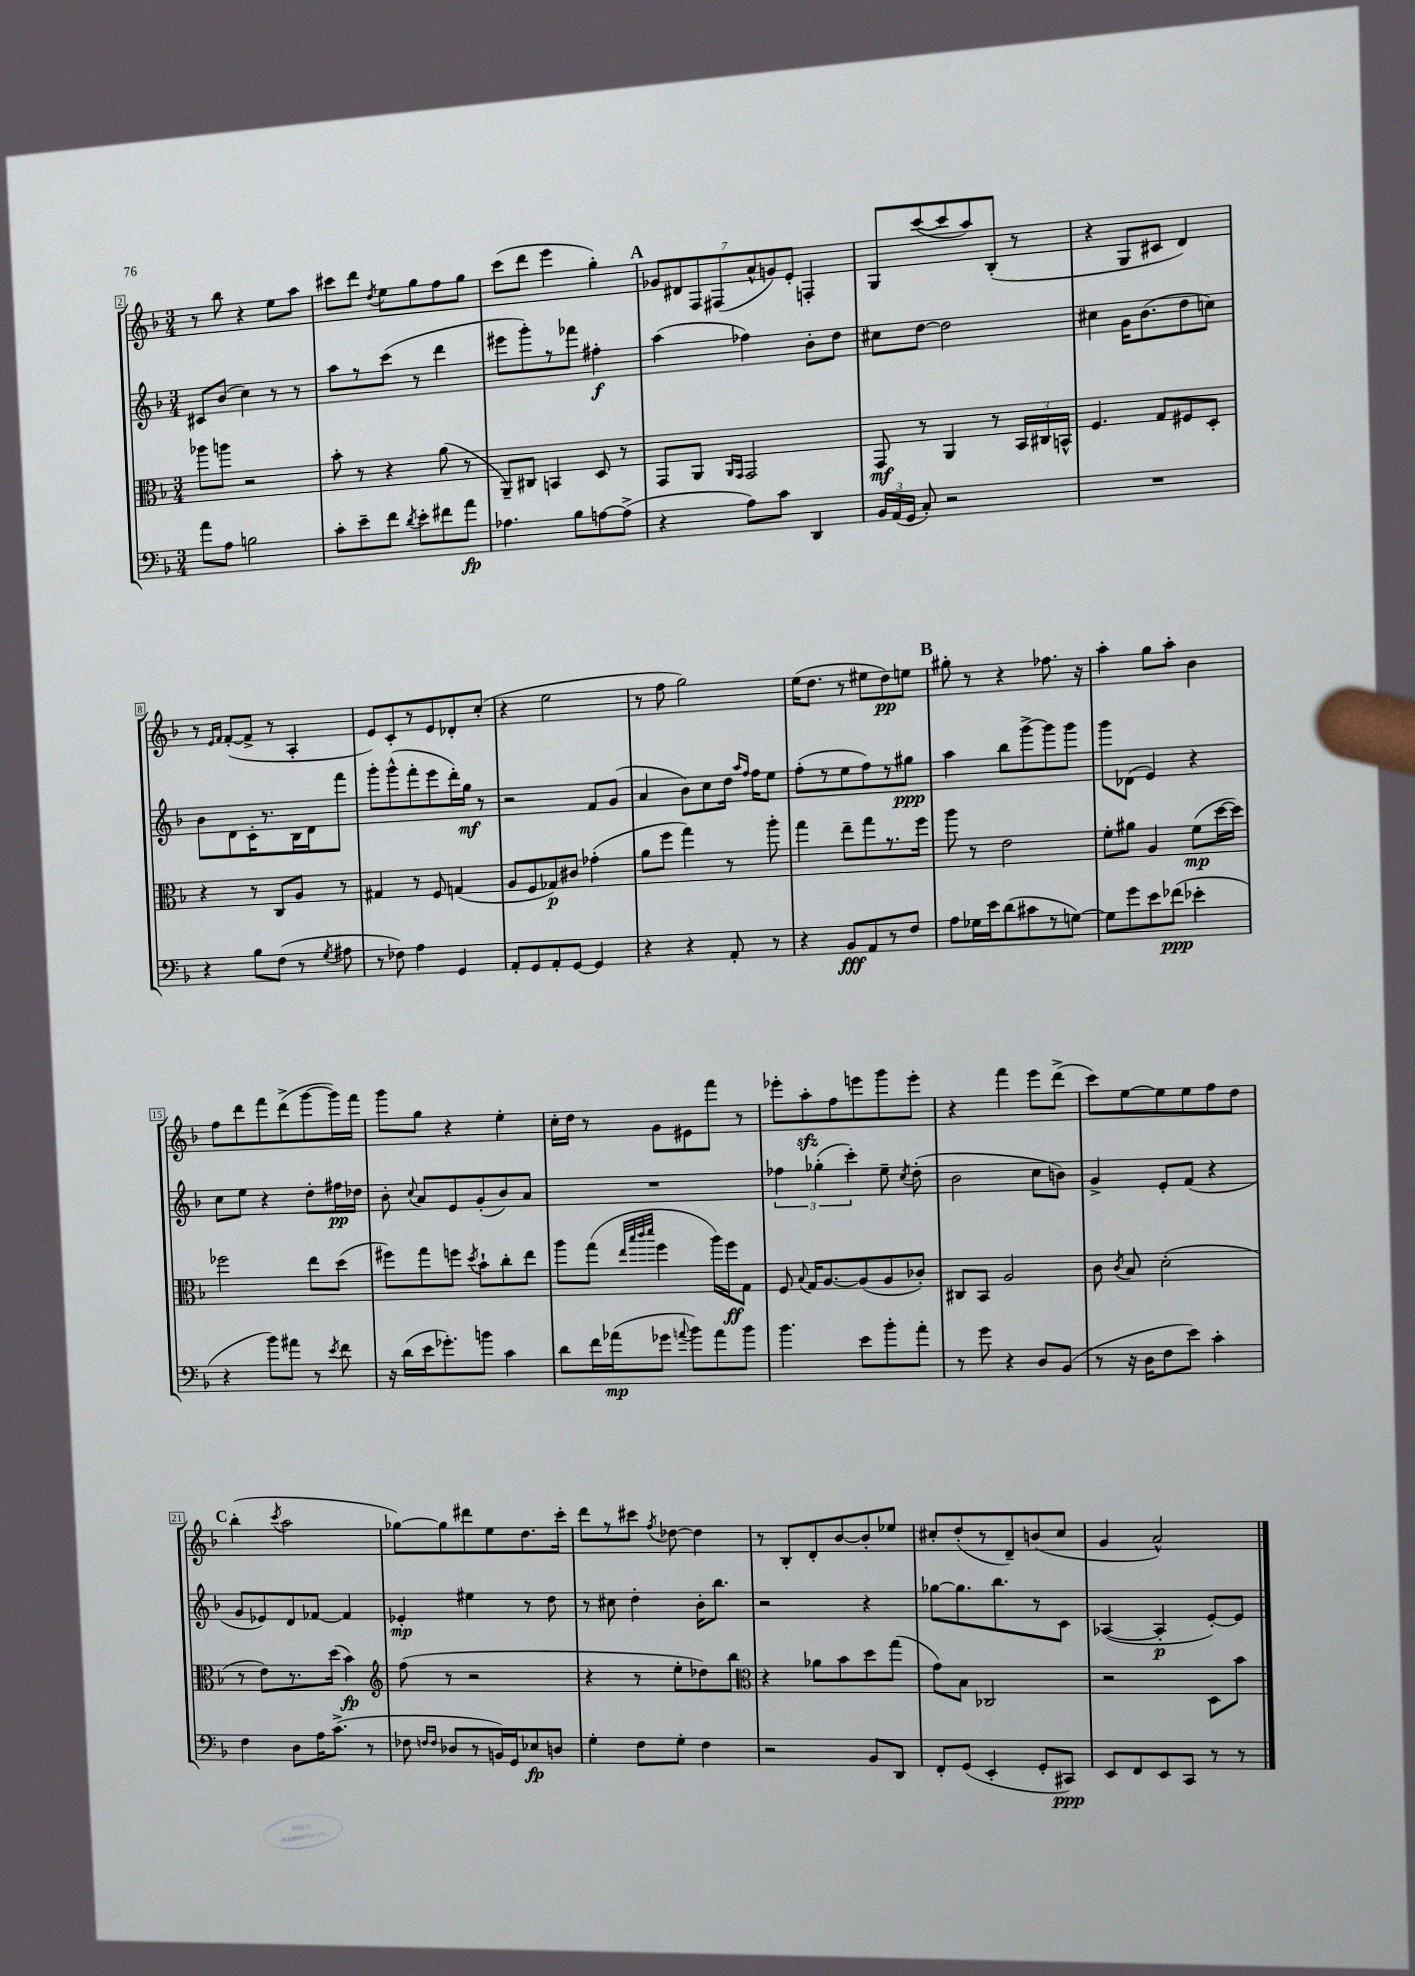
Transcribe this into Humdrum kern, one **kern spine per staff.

**kern	**kern	**kern	**kern
*staff4	*staff3	*staff2	*staff1
*clefF4	*clefC3	*clefG2	*clefG2
*k[b-]	*k[b-]	*k[b-]	*k[b-]
*M3/4	*M3/4	*M3/4	*M3/4
8a	8aa-	8c#	8r
8A	8aa	(8b-	8bb-
2B	2r	4cc)	4r
.	.	8r	8ee
.	.	8r	8aa
=	=	=	=
8c'	8b-'	8aa	8ccc#
8e~	8r	8r	8ddd
.	.	.	8qdd
8f	4r	(8ccc	8ee
8qd	.	.	.
8e'	.	8r	8gg
8f#	(8a	4ddd	8ff
8a	8r	.	8gg
=	=	=	=
4.A-	8AA~)	8eee#	(8ccc
.	8C#	8ggg')	8ddd
.	4BB	8r	4eee
8B-	.	8fff-	.
[8A	8D	4ff#'	4gg')
(8A^]	8r	.	.
=	=	=	=
4r	8GG	(4aa	14g-
.	.	.	14d#
.	8AA	.	.
.	.	.	14F
.	.	.	(14F#
.	16qqAA	.	.
.	16qqGG	.	.
8A)	2GG	4ff-)	.
.	.	.	14a^^
.	.	.	14g)
8c	.	.	.
.	.	.	14e'
4DD	.	8b-'	4F'
.	.	8dd	.
=	=	=	=
24BB-	8GG	8cc#	8G
(24AA	.	.	.
24GG	.	.	.
8C')	8r	[8dd	([8ccc
2r	4AA	2dd]	8ccc]
.	.	.	8aa)
.	8r	.	(8B-'
.	24BB-	.	8r
.	24C#	.	.
.	24BB^^	.	.
=	=	=	=
2.r	4.F	4cc#	4r
.	.	16g	8G
.	.	(8.b-	.
.	8G	.	8c#
.	8F#	8dd	4d)
.	8D'	8cc)	.
=	=	=	=
4r	4r	8b-	8r
.	.	.	16qqe
.	.	.	16qqf
.	.	8d	([8f'
8B-	8r	16c'	8f^]
.	.	8.r	.
(8F	8C	.	8r
8r	8A	16B-	4A'
.	.	16d	.
8qG	.	.	.
8A#	8r	8fff	.
=	=	=	=
8r	4G#	8ggg'	8e)
8F-)	.	(8ggg^^	8c'
4A	8r	8fff'	8r
.	8F	8eee	8e
4GG	(4G	16ddd')	8d-'
.	.	16gg	.
.	.	8r	(8cc'
=	=	=	=
8AA'	8A	2r	4r
8GG	8F	.	.
8AA'	8G-)	.	2ee
[8GG	8c#	.	.
4GG]	(4g-'	8f	.
.	.	(8g	.
=	=	=	=
4r	8a	4a	8r
.	8ff	.	8ff
4r	4gg)	8b-)	2gg)
.	.	8cc	.
8AA'	8r	16dd	.
.	.	16qqaa	.
.	.	16qqff	.
.	.	16ff	.
8r	8aa'	8ee	.
=	=	=	=
4r	4gg	(8ff'	(16ee
.	.	.	8.dd
.	.	8r	.
8BB-	8ee~	8ee	8r
8AA	8gg	8ff)	8ee#
8r	8.r	8r	8dd)
8F	.	8gg#	8ee
.	16ff	.	.
=	=	=	=
8A	8aa	4aa	8gg#'
16G-	8r	.	8r
16e	.	.	.
(8d	2e	8bb-	4r
8c#	.	[8ggg^	.
8r	.	8ggg]	8.ff-
[8G)	.	8ggg	.
.	.	.	16r
=	=	=	=
8G]	8f'	8ggg	4aa'
8g	8a#	(8d-	.
8e	4A	4e)	8gg
(8f-	.	.	8aa'
4e-'	(8f	4r	4b-
.	[16dd	.	.
.	16dd])	.	.
=	=	=	=
4r	2ff-	8cc	8ff
.	.	8ee	8ddd
8b-)	.	4r	8fff
8a#	.	.	(8ddd^
8r	8ee	8dd'	[8ggg
8qe	.	.	.
8f	(8dd	16ff#	16ggg])
.	.	16dd-	16fff
=	=	=	=
16r	8ff#)	8b-'	8ggg
(16d	.	.	.
.	.	8qqcc	.
16e	8gg	8a	8gg
8.g-')	.	.	.
.	8ff	8e	4r
.	8qdd	.	.
8b	8b-`	(8g'	.
4c	8cc'	8b-)	4ee'
.	8ee	8a	.
=	=	=	=
8d	8aa	2.r	16cc'
.	.	.	16dd
16f	(8gg	.	8r
(16a-	.	.	.
.	32qqee	.	.
.	32qqbb-	.	.
.	32qqccc	.	.
.	32qqddd	.	.
8g-	4ff	.	8g
8qqa	.	.	.
8b-)	.	.	8e#
8a	16aa)	.	8fff
.	16ff	.	.
8b-	8G	.	8r
=	=	=	=
4.b-	8F	6ff-	8eee-'
.	8qqB-	.	.
.	16G	.	8aa'
.	.	(6gg-'	.
.	[8.A	.	.
.	.	.	8ff
.	.	6ccc')	.
8e	(8A]	.	8eee
8b-'	8A	8ee~	8ggg
.	.	8qcc	.
8a'	8c-')	(8dd'	8eee'
=	=	=	=
8r	8C#	2b-	4r
8g	8BB-	.	.
4r	2A	.	4fff
8D	.	8cc	8eee
(8BB-	.	8b)	(8ddd^
=	=	=	=
8r	8c	4g^	8ccc)
.	8qc	.	.
16r	8B-	.	[8ee
16D	.	.	.
8F	(2d'	8e'	8ee]
8e)	.	(8f	8ee
4c'	.	4r	8ff
.	.	.	8dd
=	=	=	=
4F	8r	8g	(4bb-'
.	8e)	8e-)	.
.	.	.	8qccc
8D	8.r	8d	2aa
16A	.	[8f-	.
(8.c^	(16dd	.	.
.	4b-)	4f-]	.
8r	.	.	.
=	=	=	=
*	*clefG2	*	*
8F-	(8ff	4e-'	[8gg-)
16qqF	.	.	.
16qqF	.	.	.
8D-	8r	.	8gg-]
8r	2r	4ee#	8ddd#
16BB)	.	.	8ee
16GG	.	.	.
8E-	.	8r	8.dd
8D	.	8dd	.
.	.	.	16ccc'
=	=	=	=
4G'	4r	8r	8ddd
.	.	8cc#	8r
8F	8r	4dd'	8ccc#
.	.	.	8qff
8G'	8ee'	.	[8dd-
4F	8dd-)	16b-'	4dd-]
.	.	8.bb-	.
.	8bb-	.	.
=	=	=	=
*	*clefC3	*	*
2r	4r	2r	8r
.	.	.	8B-'
.	8a-	.	8d'
.	8b-	.	[8b-
8BB-	8dd	4r	8b-']
8DD	(8gg	.	8ee-
=	=	=	=
8FF'	8g)	[8gg-	8cc#'
(8GG	8B-	8.gg-]	(8dd'
4EE'	2C-	.	8r
.	.	8.bb-	.
.	.	.	8d~)
8GG'	.	8r	(8b
8CC#)	.	8c	8cc#
=	=	=	=
8EE	2r	([4A-	4g
8FF	.	.	.
8EE	.	4A-']	2a^^)
8CC	.	.	.
8r	8D	[8e')	.
8r	8b-	8e]	.
==	==	==	==
*-	*-	*-	*-
